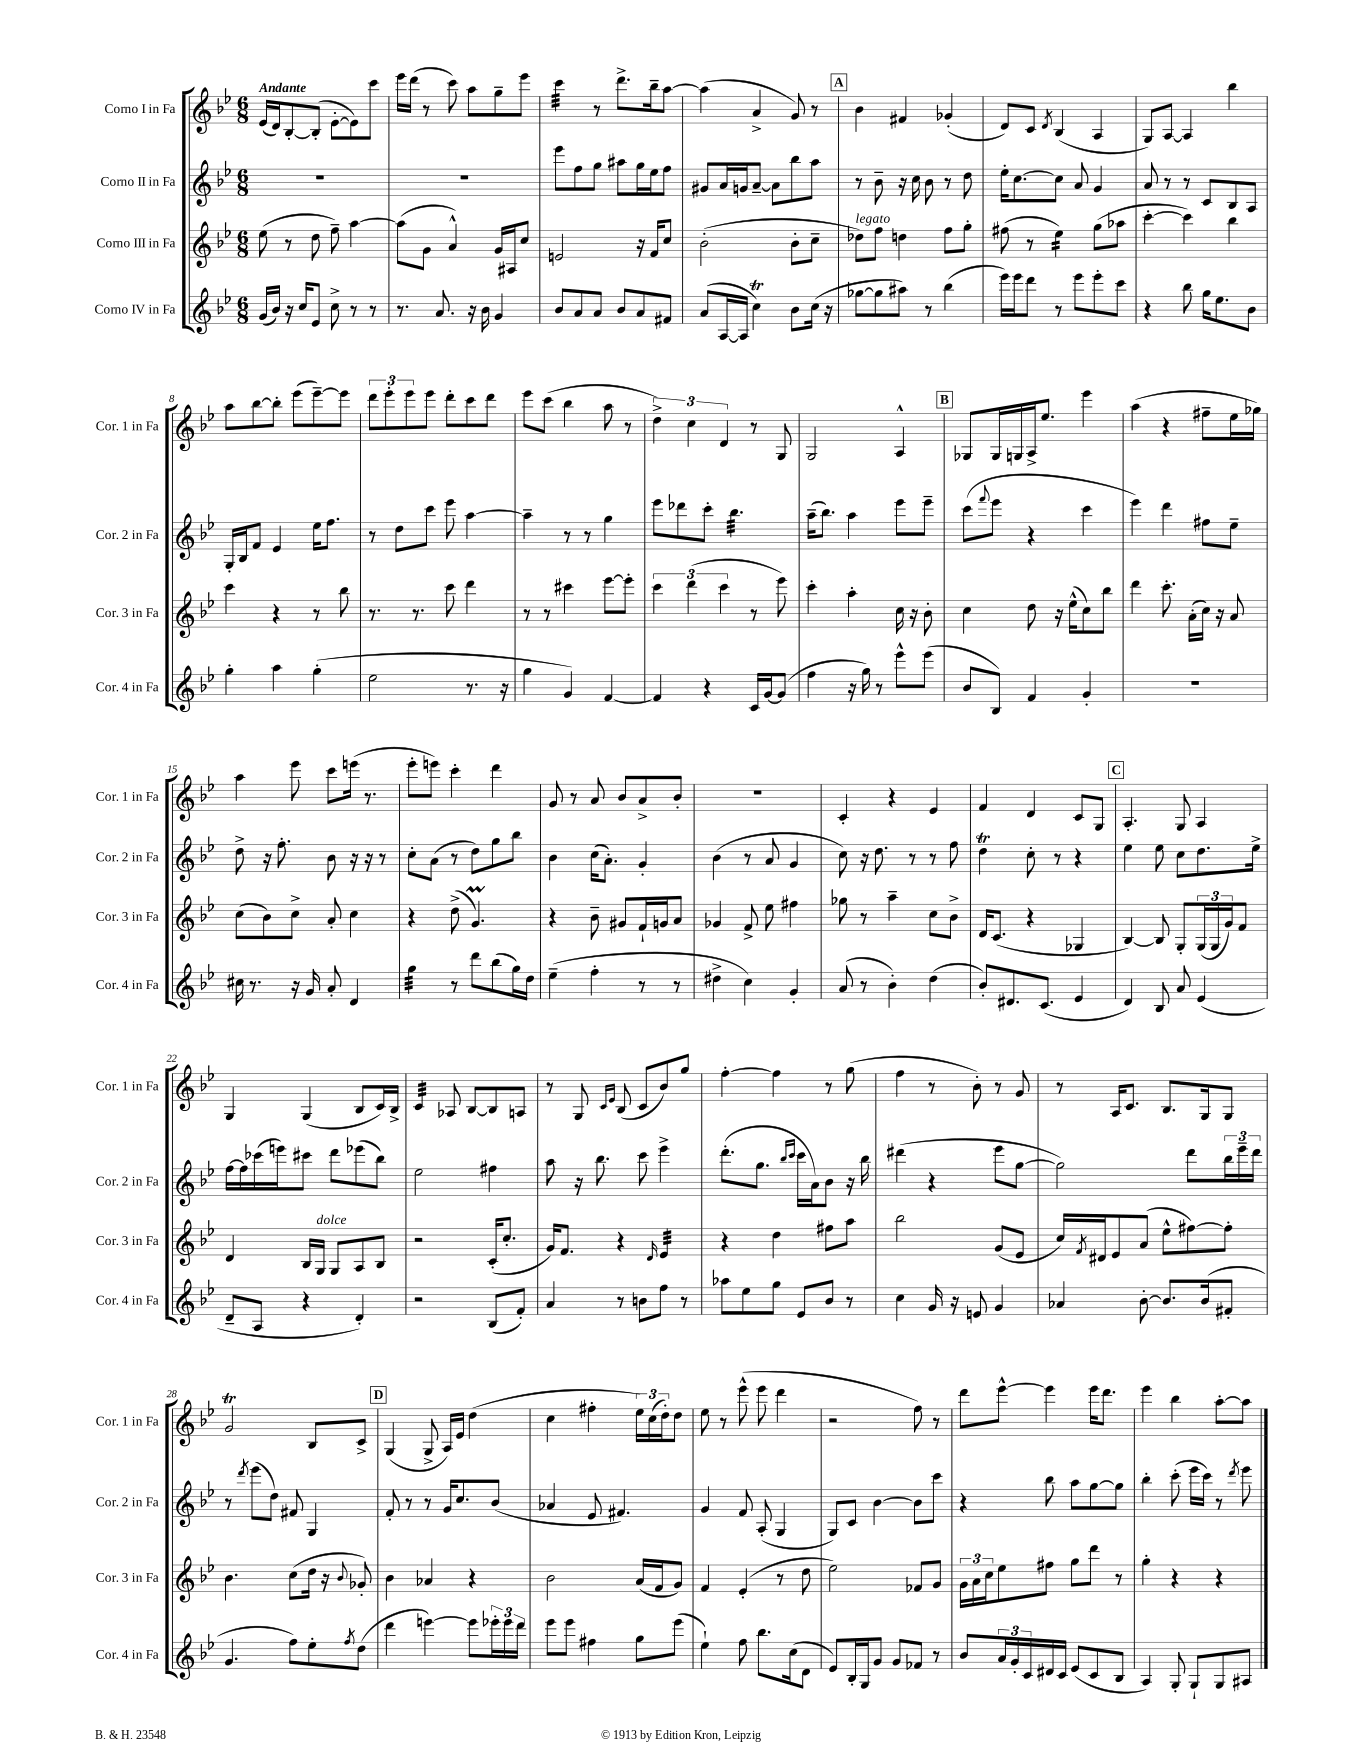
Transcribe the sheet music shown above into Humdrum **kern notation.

**kern	**kern	**kern	**kern
*staff4	*staff3	*staff2	*staff1
*clefG2	*clefG2	*clefG2	*clefG2
*k[b-e-]	*k[b-e-]	*k[b-e-]	*k[b-e-]
*M6/8	*M6/8	*M6/8	*M6/8
(16g/LL	(8ee-\	2.r	(16e-/LL
16b-/JJ)	.	.	16d/J)
16r	8r	.	[8B-'/
16cc/LK	.	.	.
8e-/J	8dd\	.	(8B-'/]J
8cc^\	8ff~\)	.	[8e-'\L
8r	[4aa\	.	8e-\])
8r	.	.	8ccc\J
=	=	=	=
8.r	(8aa\]L	2.r	16eee-\LL
.	.	.	(16ddd\JJ
.	8g\J	.	8r
8.a/	.	.	.
.	4a^^/)	.	8ccc\)
16r	.	.	8aa\L
16b-\	.	.	.
4g/	16g/LL	.	8gg~\
.	16A#/J	.	.
.	8cc/J	.	8eee-\J
=	=	=	=
8b-/L	2e/	8eee-\L	4ccc\
8a/	.	8ff\	.
8a/J	.	8gg\J	8r
8b-/L	.	8aa#\L	8.ddd^\L
8a/	16r	16gg\L	.
.	16f/LK	16ee-\J	16bb-~\k
8f#/J	8cc/J	8ff\J	[8aa\J
=	=	=	=
(8a/L	(2b-'\	8g#/L	(4aa\]
[16A/L	.	16a/L	.
16A/]JJ	.	16g/J	.
4cc\)	.	[8a~/J	4a^/
.	.	8a\]L	.
8b-\L	8b-'\L	8bb-\	8g/)
(16cc\Jk	8cc~\J	8aa\J	8r
16r	.	.	.
=	=	=	=
[8gg-\L	8dd-\L)	8r	4b-\
8gg-\]	8ff\J	8b-~\	.
8aa#\J)	4dd\	16r	4f#/
.	.	16cc\	.
8r	.	8b-\	.
(4bb-\	8ff\L	8r	(4g-'/
.	8gg'\J	8dd\	.
=	=	=	=
16eee-\LL)	(8ff#\	16ee-'\LK	8d/L)
16eee-\J	.	[8.cc\	.
8ddd\J	8r	.	8c/J
.	.	.	8qd/
8r	4ee-\)	8cc\]J	(4B-/
8eee-\L	.	8a/	.
8eee-'\	(8gg\L	4g/	4A/
8ccc\J	8aa-\J	.	.
=	=	=	=
4r	[4ccc'\	8a/	8G/L)
.	.	8r	[8A/J
8bb-\	4ccc\])	8r	4A/]
16gg\LK	.	8c/L	.
8.ee-\	.	.	.
.	4bb-\	8B-/	4bb-\
8b-\J	.	8A/J	.
=	=	=	=
4gg'\	4ccc\	16G'/LL	8aa\L
.	.	16B-/J	.
.	.	8f/J	[8bb-\
4aa\	4r	4e-/	8bb-'\]J
.	.	.	(8eee-\L
(4gg'\	8r	16ee-\LK	[8eee-~\)
.	.	8.ff\J	.
.	8bb-\	.	8eee-\]J
=	=	=	=
2ee-\	8.r	8r	12ddd\L
.	.	.	12eee-'\
.	.	8dd\L	.
.	.	.	12eee-\
.	8.r	.	.
.	.	8ccc\J	8eee-\J
.	8ccc\	8eee-\	8ddd'\L
8.r	4ddd\	[4aa\	8ccc\
.	.	.	8ddd\J
16r	.	.	.
=	=	=	=
4gg\	8r	4aa~\]	8eee-\L
.	8r	.	(8ccc\J
4g/)	4ccc#\	8r	4bb-\
.	.	8r	.
[4f/	[8eee-\L	4gg\	8aa\
.	8eee-'\]J	.	8r
=	=	=	=
4f/]	6ccc\	8eee-\L	6dd^\)
.	.	8ddd-\	.
.	(6ddd\	.	6cc\
4r	.	8ccc'\J	.
.	6ccc\	.	6d/
.	.	4.bb-\	.
16c/LL	8r	.	8r
[16g/J	.	.	.
(8g/]J	8eee-\)	.	8G/
=	=	=	=
4ff\	4ccc'\	(16aa~\LK	2G/
.	.	8.bb-\J)	.
16r	4aa'\	4aa\	.
16gg\)	.	.	.
8r	.	.	.
8eee-^^\L	16cc\	8eee-\L	4A^^/
.	16r	.	.
(8eee-\J	8b-'\	8eee-~\J	.
=	=	=	=
8b-/L	4cc\	(8ccc\L	8G-/L
.	.	8qqfff/	.
8B-/J)	.	8eee-\J	16G-/L
.	.	.	16G/
4f/	8dd\	4r	16A^/J
.	.	.	8.ee-/J
.	16r	.	.
.	(16ee-^^\LK	.	.
4g'/	8cc\)	4ccc\	4eee-\
.	8bb-\J	.	.
=	=	=	=
2.r	4ddd\	4eee-\)	(4aa\
.	8.ccc'\	4ddd\	4r
.	(16a'\LL	.	.
.	16cc\JJ)	8ff#\L	8ff#~\L
.	16r	.	.
.	8a/	8ee-~\J	16ee-\L
.	.	.	16gg-\JJ)
=	=	=	=
16cc#\	(8cc\L	8dd^\	4aa\
8.r	.	.	.
.	8b-\)	16r	.
.	.	8.ff'\	.
16r	8cc^\J	.	8eee-\
16g/	.	.	.
8a'/	8a'/	8b-\	8ccc\L
4d/	4cc\	16r	(16eee\Jk
.	.	16r	8.r
.	.	8r	.
=	=	=	=
4gg\	4r	8cc'\L	8eee-'\L
.	.	(8a\J	8eee\J)
8r	(8dd^\	8r	4ccc'\
8ddd\L	4.g/)	8dd\L)	.
(8bb-\	.	8gg\	4ddd\
16gg\L)	.	8bb-\J	.
16dd\JJ	.	.	.
=	=	=	=
(4ee-~\	4r	4b-\	8g/
.	.	.	8r
4ff'\	8b-~\	(16cc\LK	8a/
.	.	8.a'\J)	.
.	8g#/L	.	8b-/L
8r	16f`/L	4g'/	8a^/
.	16g/J	.	.
8r	8a/J	.	8b-'/J
=	=	=	=
4dd#^\	4g-/	(4b-\	2.r
4cc\)	8f^/	8r	.
.	8ee-\	8a/	.
4g'/	4ff#\	4g/	.
=	=	=	=
(8a/	8gg-\	8cc\)	4c'/
8r	8r	16r	.
.	.	8.dd\	.
4b-'\)	4aa~\	.	4r
.	.	8r	.
(4dd\	8cc\L	8r	4e-/
.	8b-^\J	8ff\	.
=	=	=	=
8b-'/L)	16d/LK	4dd\	4f/
.	(8.c/J	.	.
8.d#/	.	.	.
.	4r	8cc'\	4d/
(8.c/J	.	.	.
.	.	8r	.
4e-/	4G-/	4r	8c/L
.	.	.	8G/J
=	=	=	=
4d/)	[4B-/)	4ee-\	4.A'/
8B-/	8B-/]	8ee-\	.
8a/	8G'/L	8cc\L	8G/
(4e-/	(24G/L	8.dd\	4A/
.	24G/	.	.
.	24g/J)	.	.
.	8f/J	.	.
.	.	16ee-^\Jk	.
=	=	=	=
8d~/L	4d/	[16ff\LL	4G/
.	.	16ff\]	.
8A/J	.	(16ccc-\	.
.	.	16eee\J)	.
4r	16B-/LL	8ccc#\J	(4G/
.	16G/JJ	.	.
.	8G/L	8ddd\L	.
4d'/)	8A/	(8eee-\	8B-/L
.	8B-/J	8bb-\J)	16c/L)
.	.	.	16B-^/JJ
=	=	=	=
2r	2r	2ee-\	4c/
.	.	.	8A-/
.	.	.	[8B-/L
(8B-/L	(16c'/LK	4ff#\	8B-/]
.	8.cc'/J	.	.
8f'/J)	.	.	8A/J
=	=	=	=
4a/	16g/LK)	8aa\	8r
.	8.f/J	.	.
.	.	16r	8G/
.	.	8.bb-\	.
.	.	.	16qqc/LL
.	.	.	16qqe-/JJ
8r	4r	.	(8B-/
8b\L	.	8ccc\	8c/L
.	16qqd/	.	.
8ff\J	4e-/	4eee-^\	8b-/)
8r	.	.	8gg/J
=	=	=	=
8aa-\L	4r	(8.ddd'\L	[4ff'\
8ee-\	.	.	.
.	.	8.gg\J	.
8gg\J	4dd\	.	4ff\]
.	.	16qqbb-/LL	.
.	.	16qqccc/JJ	.
8e-/L	.	16ccc\LL	.
.	.	16a\J)	.
8b-/J	8ff#\L	8b-\J	8r
8r	8aa\J	16r	(8gg\
.	.	16bb-\	.
=	=	=	=
4cc\	2bb-\	(4ddd#\	4ff\
16g/	.	4r	8r
16r	.	.	.
8e/	.	.	8b-'\)
4g/	(8g/L	8eee-\L	8r
.	8e-/J	[8gg\J	8g/
=	=	=	=
4a-/	16cc/LL)	2gg\])	8r
.	8qf/	.	.
.	16d#/J	.	.
.	8e-/	.	16A/LK
.	.	.	8.c/J
[8b-'\	(8a/J	.	.
8.b-/]L	8ee-^^\L	.	8.B-/L
.	[8ff#\)	8ddd\L	.
(16b-/k	.	.	16G/k
8f#'/J	8ff#'\]J	24bb-\L	8G/J
.	.	24eee-~\	.
.	.	24ddd\JJ	.
=	=	=	=
4.g/	4.b-\	8r	2g/
.	.	8qddd/	.
.	.	(8eee-\L	.
.	.	8dd\J)	.
8ff\L)	(8cc\L	8f#/	.
8ee-'\	16dd\Jk	4G/	8B-/L
.	16r	.	.
8qff/	8qqb-/	.	.
(8dd\J	8g-'/)	.	8c^/J
=	=	=	=
4ddd\	4b-\	8f'/	(4G/
.	.	8r	.
[4eee\)	4a-/	8r	8G^/
.	.	16g/LK	16A/LL)
.	.	8.cc/	16e-/JJ
8eee\]L	4r	.	(4dd\
24eee-'\L	.	(8b-/J	.
24eee-\	.	.	.
24ddd\JJ	.	.	.
=	=	=	=
8eee-\L	2b-\	4a-/	4cc\
8eee-\J	.	.	.
4ff#\	.	8e-/	4ff#'\
.	.	4.f#/)	.
8gg\L	(16a/LL	.	24ee-\LL)
.	.	.	(24cc\
.	16f/J	.	.
.	.	.	24dd'\J)
(8eee-\J	8g/J)	.	8dd\J
=	=	=	=
4ee-`\)	4f/	4g/	8ee-\
.	.	.	8r
8ff\	(4e-'/	8f/	(8eee-^^\
8.bb-\L	.	(8A'/	8eee-\
.	8r	4G/	4ddd\
(16cc\k	.	.	.
8d\J	8dd\	.	.
=	=	=	=
8e-/L)	2ee-\)	8G/L)	2r
16B-'/L	.	8c/J	.
16G/J	.	.	.
8g/J	.	[4b-\	.
8g/L	.	.	.
8f-/J	8f-/L	8b-\]L	8ff\)
8r	8g/J	8ccc\J	8r
=	=	=	=
8b-/L	24g\LL	4r	8ddd\L
.	24a\	.	.
.	24cc\J	.	.
24a/L	8ee-\	.	[8eee-^^\J
24g'/	.	.	.
24c/	.	.	.
16d#/	8ff#\J	8bb-\	4eee-\]
16c/JJ	.	.	.
(8e-/L	8gg\L	8aa\L	.
8c/	8ddd\J	[8gg\	16eee-\LK
.	.	.	8.ddd\J
8B-/J	8r	8gg\]J	.
=	=	=	=
4A/)	4gg'\	4bb-'\	4eee-\
8G'/	4r	(8ccc'\	4bb-\
8G`/L	.	16eee-\LL	.
.	.	16ccc\JJ)	.
8G/	4r	8r	[8aa'\L
.	.	8qddd/	.
8A#/J	.	8eee-\	8aa\]J
==	==	==	==
*-	*-	*-	*-
